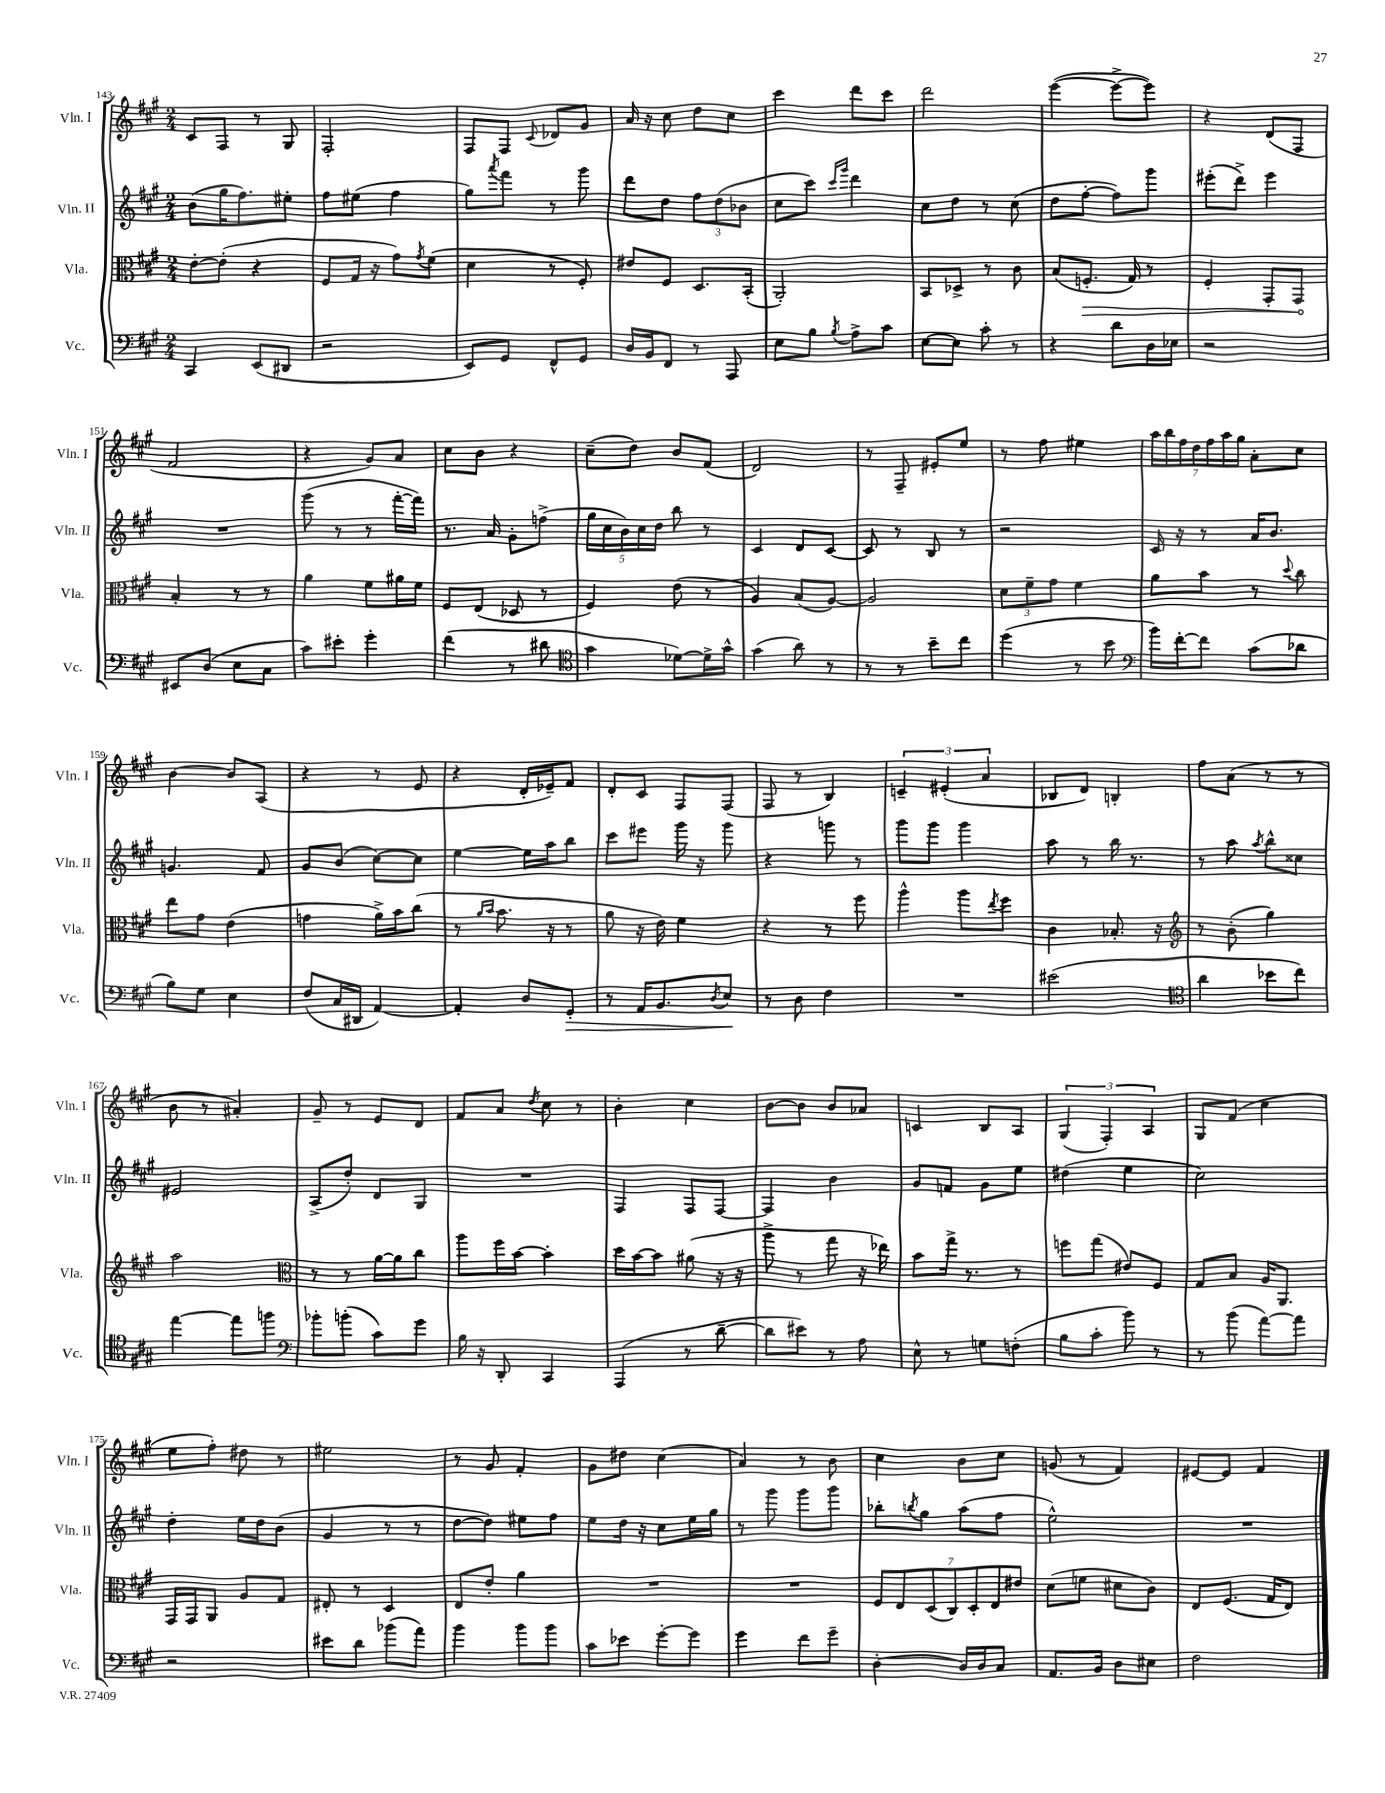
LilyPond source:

<<
\new StaffGroup <<
\new Staff = "s0" \with { instrumentName = "Vln. I" shortInstrumentName = "Vln. I" } {
    \clef treble \key a \major \numericTimeSignature \time 2/4
    cis'8 fis8 r8 gis8 |
    fis2-. |
    fis8 fis8 \appoggiatura { cis'8 } des'8 gis'8 |
    a'16 r16 cis''8 d''8 cis''8 |
    cis'''4 d'''8 cis'''8 |
    d'''2 |
    e'''4~( e'''8~-> e'''8) |
    r4 d'8( fis8 |
    fis'2 |
    r4 gis'8) a'8 |
    cis''8 b'8 r4 |
    cis''8--( d''8) b'8 fis'8( |
    d'2) |
    r8 fis8-- eis'8-. e''8 |
    r8 fis''8 eis''4 |
    \tuplet 7/4 { a''16 b''16 fis''16 d''16 fis''16 a''16 gis''16 } a'8-. cis''8 |
    b'4~ b'8 a8( |
    r4 r8 e'8 |
    r4 d'16-. ees'16--) fis'8 |
    d'8-. cis'8 fis8 fis8( |
    fis8 r8 b4) |
    \tuplet 3/2 { c'4-- eis'4-.( a'4 } |
    bes8 d'8) b4-. |
    fis''8 a'8( r8 r8 |
    b'8 r8 ais'4-.) |
    gis'8-- r8 e'8 d'8 |
    fis'8 a'8 \acciaccatura { d''8 } cis''8 r8 |
    b'4-. cis''4 |
    b'8~ b'8 b'8 aes'8 |
    c'4 b8 a8 |
    \tuplet 3/2 { gis4( fis4-.) a4 } |
    gis8 fis'8( cis''4 |
    e''8 fis''8-.) dis''8 r8 |
    eis''2 |
    r8 gis'8 fis'4-. |
    gis'8 dis''8 cis''4( |
    a'4) r8 b'8 |
    cis''4 b'8 cis''8 |
    g'8( r8 fis'4) |
    eis'8~ eis'8 fis'4 \bar "|." |
}
\new Staff = "s1" \with { instrumentName = "Vln. II" shortInstrumentName = "Vln. II" } {
    \clef treble \key a \major \numericTimeSignature \time 2/4
    b'8( gis''16 fis''8.) eis''8-. |
    fis''8 eis''8( fis''4 |
    gis''8) \acciaccatura { a'''8 } fis'''8 r8 gis'''8 |
    d'''8 d''8 \tuplet 3/2 { fis''8 d''8( bes'8 } |
    cis''8 cis'''8) \grace { cis'''16 gis'''16 } d'''4 |
    cis''8 d''8 r8 cis''8( |
    d''8 fis''8~-. fis''8) gis'''8 |
    eis'''8-.( d'''8->) eis'''4 |
    R2 |
    gis'''8( r8 r8 fis'''16~-. fis'''16) |
    r8. a'16 gis'8-. f''8->( |
    \tuplet 5/4 { gis''16 cis''16 b'16) cis''16 d''16 } b''8 r8 |
    cis'4 d'8 cis'8~ |
    cis'8 r8 b8 r8 |
    r2 |
    cis'16 r16 r8 a'16 b'8. |
    g'4. fis'8 |
    gis'8 b'8( cis''8~) cis''8 |
    e''4~ e''16 a''16 b''8 |
    cis'''8 eis'''8 gis'''16 r16 gis'''8 |
    r4 g'''8 r8 |
    gis'''8 gis'''8 gis'''4 |
    a''8 r8 b''16 r8. |
    r8 a''8 \acciaccatura { a''8 } b''8-^ cisis''8 |
    eis'2 |
    a8->( d''8-.) d'8 gis8 |
    R2 |
    fis4 fis8 fis8~ |
    fis4 b'4 |
    gis'8 f'8 gis'8 e''8 |
    dis''4( e''4 |
    cis''2) |
    d''4-. e''16 d''16 b'8( |
    gis'4 r8 r8 |
    d''8~ d''8) eis''8 fis''8 |
    e''8 d''16 r16 cis''8 e''16 gis''16 |
    r8 gis'''8 gis'''8 gis'''8 |
    bes''8-. \acciaccatura { b''8 } gis''8 a''8( fis''8 |
    e''2-^) |
    R2 \bar "|." |
}
\new Staff = "s2" \with { instrumentName = "Vla." shortInstrumentName = "Vla." } {
    \clef alto \key a \major \numericTimeSignature \time 2/4
    e'8~-. e'8-.( r4 |
    fis8 gis16 r16 gis'8) \acciaccatura { gis'8 } fis'8( |
    d'4 r8 fis8-.) |
    eis'8 fis8 d8. b,16-.( |
    a,2-.) |
    b,8 des8-> r8 cis'8 |
    b8( \once \override Hairpin.circled-tip = ##t f8.-.\> gis16) r8 |
    fis4-. gis,8-. gis,8\! |
    b4-. r8 r8 |
    a'4 fis'8 ais'16 fis'16 |
    fis8 e8( des8 r8 |
    fis4) e'8( r8 |
    a4) b8( a8~) |
    a2 |
    \tuplet 3/2 { d'8 fis'8-- gis'8 } fis'4 |
    a'8 b'8 r8 \appoggiatura { d''8 } cis''8 |
    e''8 gis'8 e'4( |
    g'4 a'16->) b'16 cis''8( |
    r8 \grace { a'16 b'16 } b'8. r16 r8 |
    a'8 r16 e'16) fis'4 |
    r4 r8 fis''8 |
    a''4-^ a''8 \acciaccatura { e''8 } fis''8 |
    cis'4 bes8.-. r16 |
    \clef treble r8 b'8-.( gis''4) |
    a''2 |
    \clef alto r8 r8 a'16~ a'16 cis''8 |
    a''8 fis''16 b'16~ b'4-. |
    d''16 b'16~ b'8 ais'8( r16 r16 |
    a''8-> r8 gis''8 r16 ees''16) |
    b'8 gis''16-> r8. r8 |
    f''8 gis''8( eis'8) fis8 |
    gis8 b8 a16 a,8. |
    gis,16 gis,16 a,8 a8 gis8 |
    eis8-. r8 d4 |
    e8 e'8-. a'4 |
    R2 |
    R2 |
    \tuplet 7/4 { fis8 e8 d8( cis8) d8-. e8 eis'8 } |
    d'8( f'8 dis'8 cis'8) |
    e8 fis8.( gis16 e8) \bar "|." |
}
\new Staff = "s3" \with { instrumentName = "Vc." shortInstrumentName = "Vc." } {
    \clef bass \key a \major \numericTimeSignature \time 2/4
    cis,4 e,8( dis,8 |
    r2 |
    e,8) gis,8 fis,8-^ gis,8 |
    d16 b,16 fis,8 r8 a,,8 |
    e8 b8 \acciaccatura { b8 } a8-> cis'8 |
    e8~ e8 cis'8-. r8 |
    r4 d'8 d16 ees16 |
    r2 |
    eis,8 d8( e8 cis8 |
    cis'8) eis'8-. gis'4-. |
    fis'4( r8 dis'8 |
    \clef tenor gis'4 des'8~) des'16-> gis'16-^ |
    gis'4( a'8) r8 |
    r8 r8 b'8-- cis''8 |
    d''4( r8 b'8 |
    \clef bass b'16) fis'16~-. fis'8 cis'8( des'8 |
    b8) gis8 e4 |
    fis8( cis16 dis,16 a,4~) |
    a,4-. d8 gis,8-.\> |
    r8 a,16 b,8. \acciaccatura { d8 } e8\! |
    r8 d8 fis4 |
    R2 |
    eis'2( |
    \clef tenor a'4 bes'8 cis''8) |
    e''4~ e''8 f''8 |
    \clef bass bes'8-. b'8-.( cis'8) gis'8 |
    b16 r16 d,8-. cis,4 |
    a,,4( r8 d'8~-- |
    d'8 eis'8) r8 a8 |
    e8-^ r8 g8 f8-.( |
    b8 cis'8-. b'8) r8 |
    r8 b'8( a'8~) a'8 |
    r2 |
    eis'8 d'8 bes'8( a'8) |
    b'4 b'8 b'8 |
    cis'8 ees'8 gis'8~-. gis'8 |
    gis'4 fis'8 gis'8-- |
    d4~-. d16 d16 cis8 |
    a,8. b,16 d8 eis8 |
    fis2 \bar "|." |
}
>>
>>
\layout { \context { \Score currentBarNumber = #143 } }
